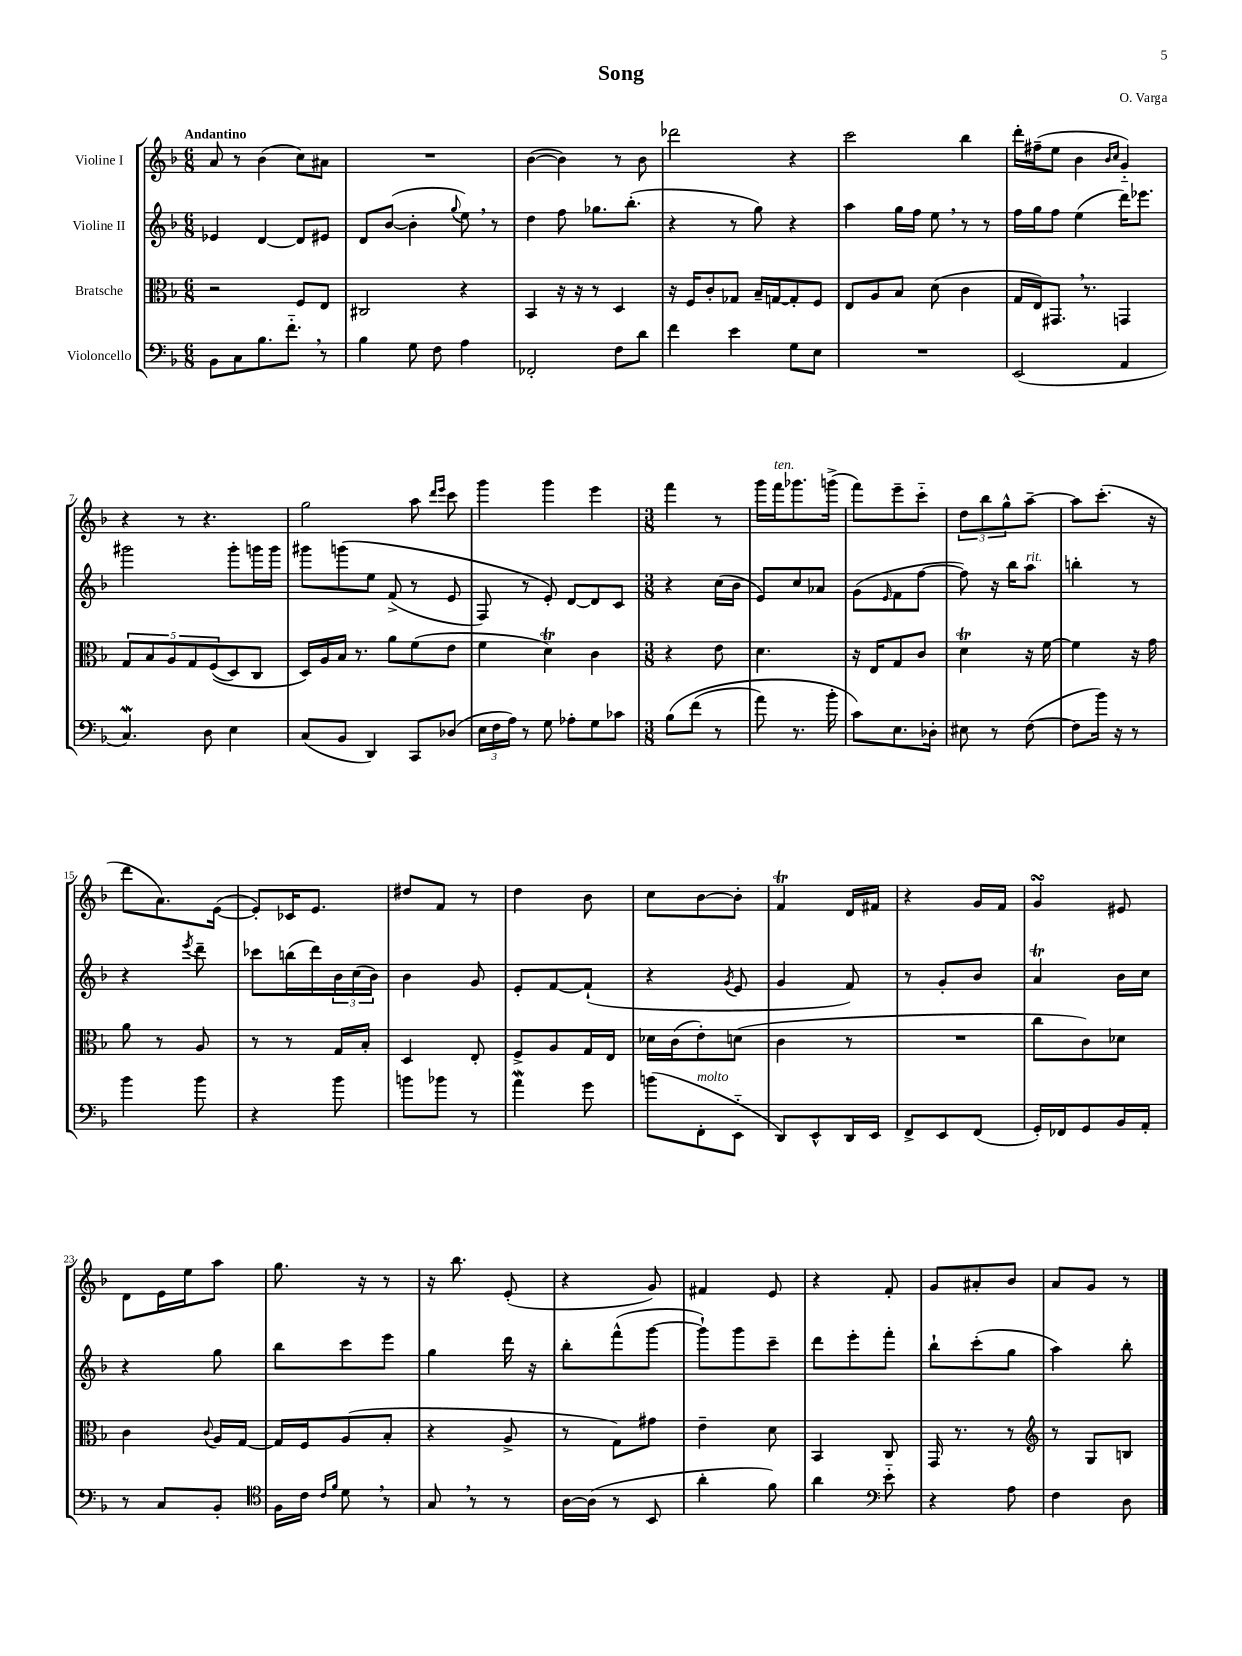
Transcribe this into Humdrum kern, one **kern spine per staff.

**kern	**kern	**kern	**kern
*staff4	*staff3	*staff2	*staff1
*clefF4	*clefC3	*clefG2	*clefG2
*k[b-]	*k[b-]	*k[b-]	*k[b-]
*M6/8	*M6/8	*M6/8	*M6/8
8BB-	2r	4e-	8a
8C	.	.	8r
8.B-	.	[4d	(4b-
8.f'~	.	.	.
.	8F	8d]	8cc)
8r	8E	8e#	8a#
=	=	=	=
4B-	2C#	8d	2.r
.	.	([8b-	.
8G	.	4b-']	.
8F	.	.	.
.	.	8qqgg	.
4A	4r	8ee)	.
.	.	8r	.
=	=	=	=
2FF-'	4BB-	4dd	([4b-
.	16r	8ff	4b-])
.	16r	.	.
.	8r	8.gg-	.
8F	4D	.	8r
.	.	(8.bb-'	.
8d	.	.	8b-
=	=	=	=
4f	16r	4r	2ddd-
.	16F	.	.
.	8c'	.	.
4e	8G-	8r	.
.	16B-~	8gg)	.
.	[16G	.	.
8G	8G']	4r	4r
8E	8F	.	.
=	=	=	=
2.r	8E	4aa	2ccc
.	8A	.	.
.	8B-	16gg	.
.	.	16ff	.
.	(8d	8ee	.
.	4c	8r	4bb-
.	.	8r	.
=	=	=	=
(2EE	16G	16ff	16ddd'
.	16E)	16gg	(16ff#~
.	8.GG#	8ff	8ee
.	.	(4ee	4b-
.	8.r	.	.
.	.	.	16qqb-
.	.	.	16qqcc
4AA	4GG	16ddd)	4g'~)
.	.	8.eee-	.
=	=	=	=
4.C)	10G	2ggg#	4r
.	10B-	.	.
.	10A	.	.
.	.	.	8r
.	10G	.	.
8D	.	.	4.r
.	&((10F	.	.
4E	8D)	8ggg#'	.
.	8C	16ggg	.
.	.	16ggg	.
=	=	=	=
(8C	16D&)	8ggg#	2gg
.	16A	.	.
8BB-	16B-	&(8ggg	.
.	8.r	.	.
4DD)	.	8ee	.
.	8a	(8f^	.
8CC	(8f	8r	8aa
.	.	.	16qqddd
.	.	.	16qqeee
(8D-	8e	8e	8ccc
=	=	=	=
24E	4f	8F)	4ggg
24F	.	.	.
24A)	.	.	.
8r	.	8r	.
8G	4d)	8e'&)	4ggg
8A-'	.	[8d	.
8G	4c	8d]	4eee
8c-	.	8c	.
=	=	=	=
*M3/8	*M3/8	*M3/8	*M3/8
&(8B-	4r	4r	4fff
(8f	.	.	.
8r	8e	(16cc	8r
.	.	16b-	.
=	=	=	=
8a)	4.d	8e)	16ggg
.	.	.	16fff
8.r	.	8cc	8.ggg-
.	.	8a-	.
16b-'	.	.	(16ggg^
=	=	=	=
8c&)	16r	(8g	8fff)
.	16E	.	.
.	.	16qqe	.
8.E	8G	8f	8eee~
.	8c	[8ff	8ccc'~
16D-'	.	.	.
=	=	=	=
8E#	4d	8ff])	12dd
.	.	.	12bb-
8r	.	16r	.
.	.	.	12gg^^
.	.	16bb-	.
([8F	16r	8aa	[8aa~
.	[16f	.	.
=	=	=	=
8F]	4f]	4bb'	8aa]
16b-)	.	.	(8.ccc'
16r	.	.	.
8r	16r	8r	.
.	16g	.	16r
=	=	=	=
4b-	8a	4r	8ddd
.	8r	.	8.a)
.	.	8qeee	.
8b-	8A	8ddd~	.
.	.	.	([16e
=	=	=	=
4r	8r	8ccc-	8e'])
.	8r	(16bb	16c-
.	.	16ddd)	8.e
8b-	16G	24b-	.
.	.	(24cc	.
.	16B-'	.	.
.	.	24b-)	.
=	=	=	=
8b	4D	4b-	8dd#
8b-	.	.	8f
8r	8E'	8g	8r
=	=	=	=
4a	8F^	8e'	4dd
.	8A	[8f	.
8g	16G	(8f`]	8b-
.	16E	.	.
=	=	=	=
(8b	16d-	4r	8cc
.	(16c	.	.
8FF'	8e')	.	[8b-
.	.	8qg	.
8EE'~	(8d	8e	8b-']
=	=	=	=
8DD)	4c	4g	4f
8EE^^	.	.	.
16DD	8r	8f)	16d
16EE	.	.	16f#
=	=	=	=
8FF^	4.r	8r	4r
8EE	.	8g'	.
(8FF	.	8b-	16g
.	.	.	16f
=	=	=	=
16GG')	8cc	4a	4g
16FF-	.	.	.
8GG	8c)	.	.
16BB-	8d-	16b-	8e#
16AA'	.	16cc	.
=	=	=	=
8r	4c	4r	8d
8C	.	.	16e
.	.	.	16ee
.	8qqc	.	.
8BB-'	16A	8gg	8aa
.	[16G	.	.
=	=	=	=
*clefC4	*	*	*
16F	16G]	8bb-	8.gg
16c	16F	.	.
16qqc	.	.	.
16qqf	.	.	.
8d	(8A	8ccc	.
.	.	.	16r
8r	8B-'	8eee	8r
=	=	=	=
8G	4r	4gg	16r
.	.	.	8.bb-
8r	.	.	.
8r	8A^	16ddd	(8e'
.	.	16r	.
=	=	=	=
[16A	8r	8bb-'	4r
(16A]	.	.	.
8r	8G)	(8fff^^	.
8BB-	8g#	[8ggg	8g)
=	=	=	=
4a'	4e~	8ggg`])	4f#
.	.	8ggg	.
8f)	8d	8ccc~	8e
=	=	=	=
4a	4BB-	8ddd	4r
.	.	8eee'	.
*clefF4	*	*	*
8e'~	8C	8fff'	8f'
=	=	=	=
4r	16GG	8bb-`	8g
.	8.r	.	.
.	.	(8ccc'	8a#'
8A	8r	8gg	8b-
=	=	=	=
*	*clefG2	*	*
4F	8r	4aa)	8a
.	8G	.	8g
8D	8B	8bb-'	8r
==	==	==	==
*-	*-	*-	*-
